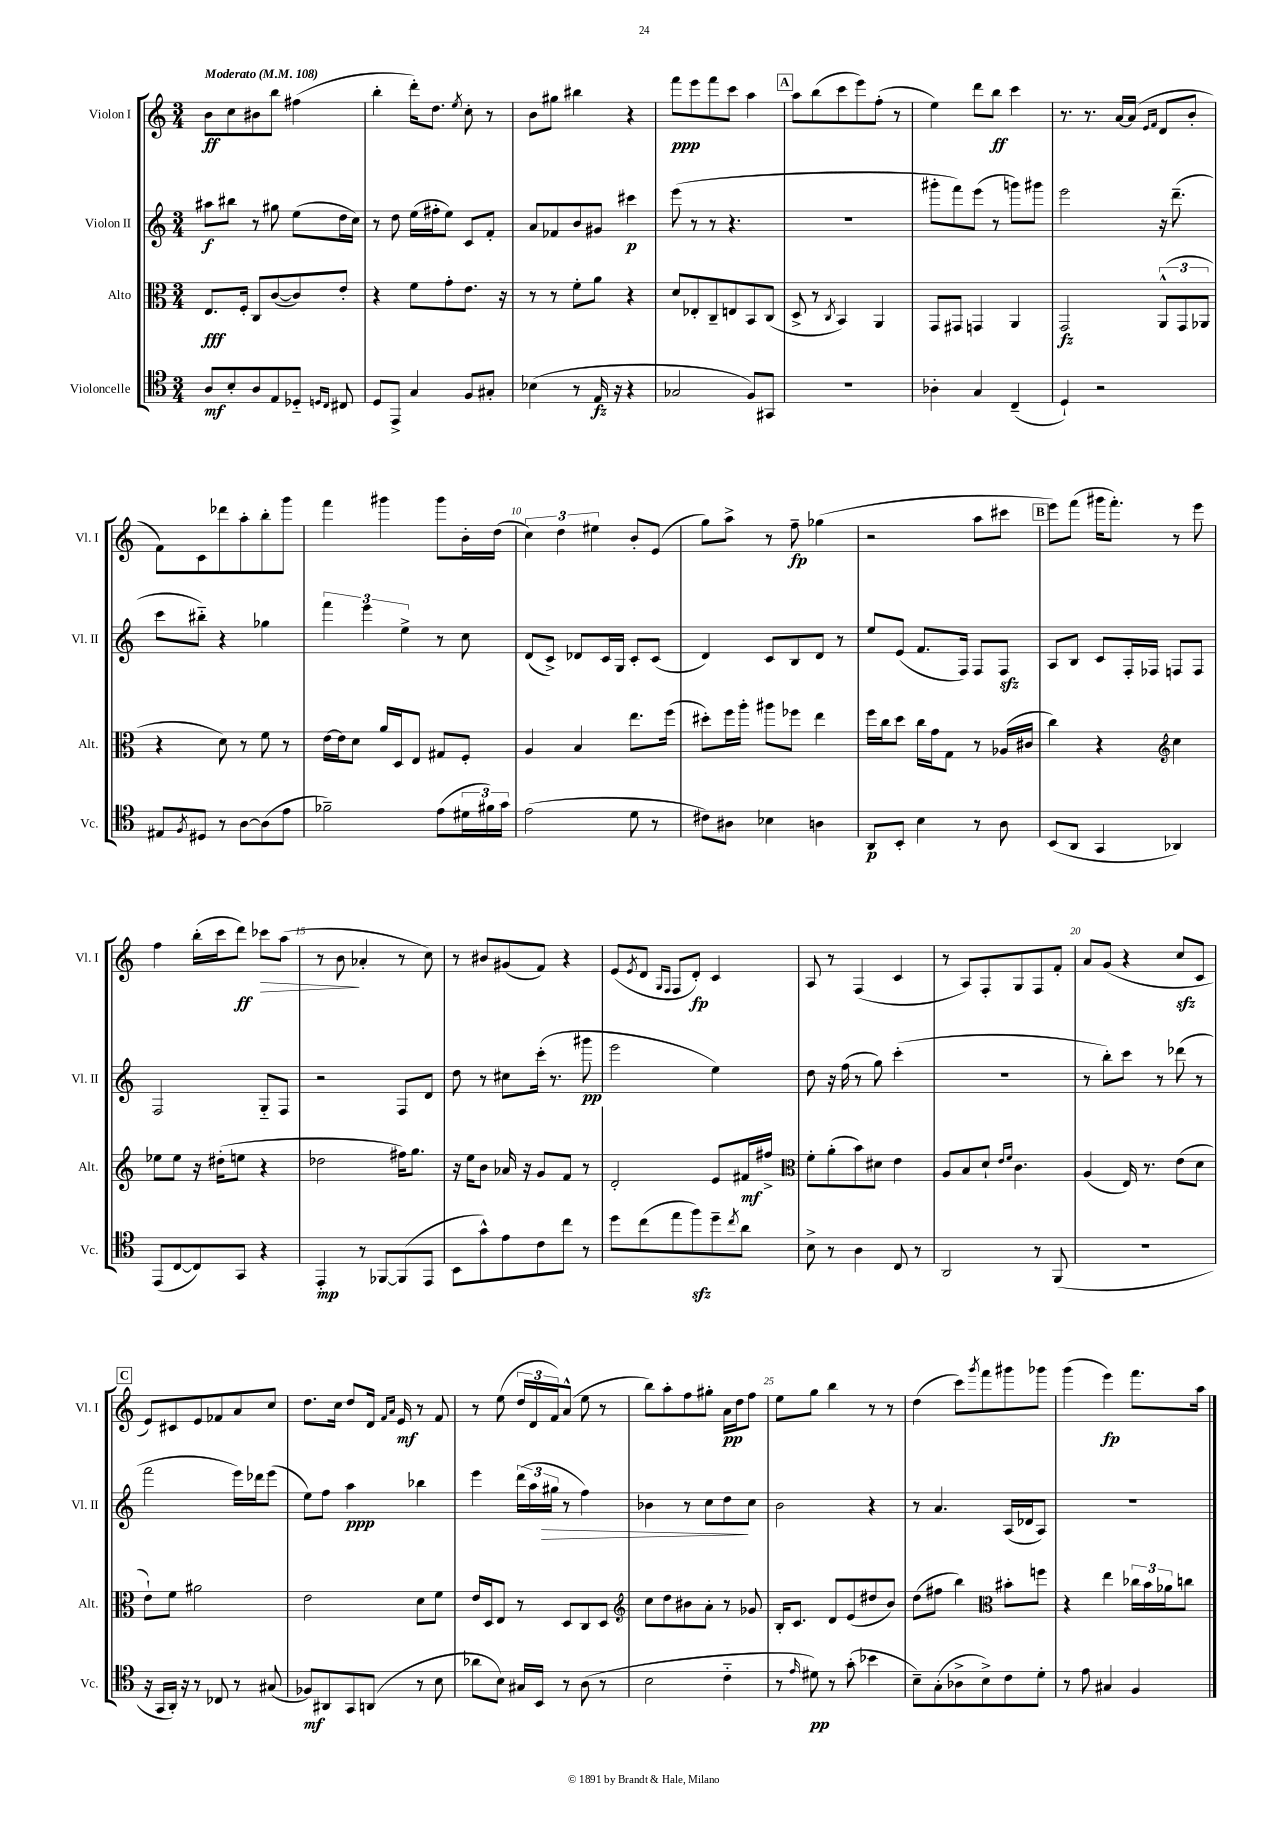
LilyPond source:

<<
\new StaffGroup <<
\new Staff = "s0" \with { instrumentName = "Violon I" shortInstrumentName = "Vl. I" } {
    \clef treble \key c \major \numericTimeSignature \time 3/4 \tempo "Moderato" 4 = 108
    b'8\ff c''8 bis'8 b''8 fis''4( |
    b''4-. d'''16-.) d''8. \acciaccatura { e''8 } c''8-. r8 |
    b'8 gis''8 bis''4 r4 |
    f'''8\ppp e'''8 f'''8 c'''8 a''4 |
    \mark \markup { \box "A" } a''8 b''8( c'''8 e'''8) f''8-.( r8 |
    e''4) d'''8 b''8\ff c'''4 |
    r8. r8. a'16~ a'16( \grace { e'16 f'16 } d'8 b'8-. |
    f'8) c'8 des'''8 a''8-. b''8-. g'''8 |
    f'''4 gis'''4 gis'''8 b'16-. d''16( |
    \tuplet 3/2 { c''4) d''4 eis''4 } b'8-. e'8( |
    g''8) a''8-> r8 f''8--\fp ges''4( |
    r2 a''8 cis'''8 |
    \mark \markup { \box "B" } e'''8) f'''8( gis'''16 f'''8.-.) r8 e'''8 |
    f''4 b''16-.( c'''16 d'''8\ff) ces'''8\> a''8( |
    r8 b'8\! aes'4-. r8 c''8) |
    r8 bis'8 gis'8( f'8) r4 |
    e'8( \acciaccatura { e'8 } d'8 \grace { g16 f16 } f8 d'8-.\fp) c'4 |
    a8 r8 f4( c'4 |
    r8 a8) f8-. g8 f8 f'8-. |
    a'8 g'8( r4 c''8\sfz c'8 |
    \mark \markup { \box "C" } e'8) cis'8 e'8 fes'8 a'8 c''8 |
    d''8. c''16 d''8 d'16 \grace { f'16 a'16 } e'16\mf r8 f'8 |
    r8 e''8( \tuplet 3/2 { d''16 d'16 f'16) } a'8-^( e''8 r8 |
    b''8) a''8-. f''8 gis''8-. a'16\pp d''16 f''8 |
    e''8 g''8 b''4 r8 r8 |
    d''4( c'''8) \acciaccatura { g'''8 } f'''8 gis'''8 ges'''8 |
    g'''4( e'''4\fp) f'''8. a''16 \bar "|." |
}
\new Staff = "s1" \with { instrumentName = "Violon II" shortInstrumentName = "Vl. II" } {
    \clef treble \key c \major \numericTimeSignature \time 3/4
    ais''8\f bis''8 r8 gis''8 e''8( d''16 c''16) |
    r8 d''8 e''16( fis''16-. e''8) c'8 f'8-. |
    a'8 fes'8 b'8 gis'8 cis'''4\p |
    e'''8( r8 r8 r4. |
    \mark \markup { \box "A" } R2. |
    gis'''8-. f'''8) e'''8( r8 g'''8) gis'''8 |
    e'''2 r16 d'''8.--( |
    c'''8 bis''8-_) r4 ges''4 |
    \tuplet 3/2 { f'''4 e'''4 e''4-> } r8 c''8 |
    d'8( c'8->) des'8 c'16 g16 c'8-. c'8( |
    d'4) c'8 b8 d'8 r8 |
    e''8 e'8( f'8. f16) f8 f8\sfz |
    \mark \markup { \box "B" } a8 b8 c'8 f16-. fes16 f8 f8 |
    f2 g8-_ f8 |
    r2 f8 d'8 |
    d''8 r8 cis''8 c'''16-.( r8. gis'''8\pp |
    e'''2 e''4) |
    d''8 r16 f''16( r8 g''8) c'''4-.( |
    R2. |
    r8 b''8-.) c'''8 r8 des'''8( r8 |
    \mark \markup { \box "C" } f'''2 e'''16) des'''16 e'''8( |
    e''8) f''8 a''4\ppp bes''4 |
    e'''4 \tuplet 3/2 { d'''16( a''16 gis''16\> } r8 f''4) |
    bes'4 r8 c''8 d''8\! c''8 |
    b'2 r4 |
    r8 a'4. a16( des'16 a8) |
    R2. \bar "|." |
}
\new Staff = "s2" \with { instrumentName = "Alto" shortInstrumentName = "Alt." } {
    \clef alto \key c \major \numericTimeSignature \time 3/4
    e8.\fff f16-. c8 c'8~( c'8) e'8-. |
    r4 f'8 g'8-. e'8. r16 |
    r8 r8 f'8-. a'8 r4 |
    d'8 ees8-. c8-- e8 b,8 c8( |
    \mark \markup { \box "A" } d8-> r8 \acciaccatura { c8 } b,4) a,4 |
    g,8 gis,8 g,4 a,4 |
    g,2\fz \tuplet 3/2 { a,8-^( g,8 aes,8 } |
    r4 d'8) r8 f'8 r8 |
    e'16~ e'16 d'8 a'16 d16 e8 gis8 f8-. |
    a4 b4 e''8. f''16( |
    dis''8-.) f''16 a''16-. ais''8 fes''8 e''4 |
    f''16 c''16 d''8 c''16 g'16 g8 r8 aes16( cis'16 |
    \mark \markup { \box "B" } c''4) r4 \clef treble c''4 |
    ees''8 ees''8 r16 dis''16-.( e''8 r4 |
    des''2 fis''16) g''8. |
    r16 e''16 b'8 aes'16 r16 g'8 f'8 r8 |
    d'2-. e'8 fis'16\mf fis''16-> |
    \clef alto f'8-. a'8-.( b'8) dis'8 e'4 |
    a8 b8 d'8-! \grace { e'16 f'16 } c'4. |
    a4( e16) r8. e'8( d'8 |
    \mark \markup { \box "C" } e'8-!) f'8 ais'2 |
    e'2 d'8 f'8 |
    e'16 d16 e8 r8 d8 c8 d8 |
    \clef treble c''8 d''8 bis'8 a'8-. r8 ges'8 |
    b16-. c'8. d'8 e'8( dis''8 b'8) |
    d''8( fis''8 b''4) \clef alto bis'8-. f''8 |
    r4 e''4 \tuplet 3/2 { ces''16 b'16 aes'16 } c''8 \bar "|." |
}
\new Staff = "s3" \with { instrumentName = "Violoncelle" shortInstrumentName = "Vc." } {
    \clef tenor \key c \major \numericTimeSignature \time 3/4
    a8\mf b8-. a8 e8 des8-_ \grace { d16 c16 } cis8 |
    d8 e,8-> g4 f8 gis8-. |
    bes4( r8 e16\fz r16 r4 |
    ges2 f8) gis,8 |
    \mark \markup { \box "A" } r2. |
    aes4-. g4 c4--( |
    d4-!) r2 |
    eis8 \acciaccatura { f8 } dis8 r8 a8~ a8( e'8 |
    fes'2--) e'8( \tuplet 3/2 { dis'16 fis'16) g'16 } |
    e'2( d'8 r8 |
    cis'8) ais8 bes4 a4 |
    a,8\p b,8-. b4 r8 a8 |
    \mark \markup { \box "B" } b,8( a,8 g,4 aes,4) |
    e,8( c8~ c8) g,8 r4 |
    e,4-.\mp r8 fes,8~ fes,8( e,8 |
    b,8 g'8-^) e'8 c'8 c''8 r8 |
    d''8 c''8( e''8 f''8\sfz) d''8-- \acciaccatura { c''8 } a'8 |
    b8-> r8 a4 c8 r8 |
    a,2 r8 f,8( |
    R2. |
    \mark \markup { \box "C" } r16 g,16 a,16-.) r16 r8 ces8 r8 gis8( |
    fes8\mf) ais,8 g,8 a,8( r8 b8 |
    aes'8 b8) gis16 b,16 r8 a8( r8 |
    b2 c'4-_ |
    r8 \grace { e'16 } dis'8\pp) r8 g'8-.( bes'4 |
    b8--) g8-.( aes8-> b8->) c'8 d'8-. |
    r8 e'8 gis4 f4 \bar "|." |
}
>>
>>
\layout { \context { \Score \override BarNumber.break-visibility = ##(#f #t #t) barNumberVisibility = #(every-nth-bar-number-visible 5) } }
